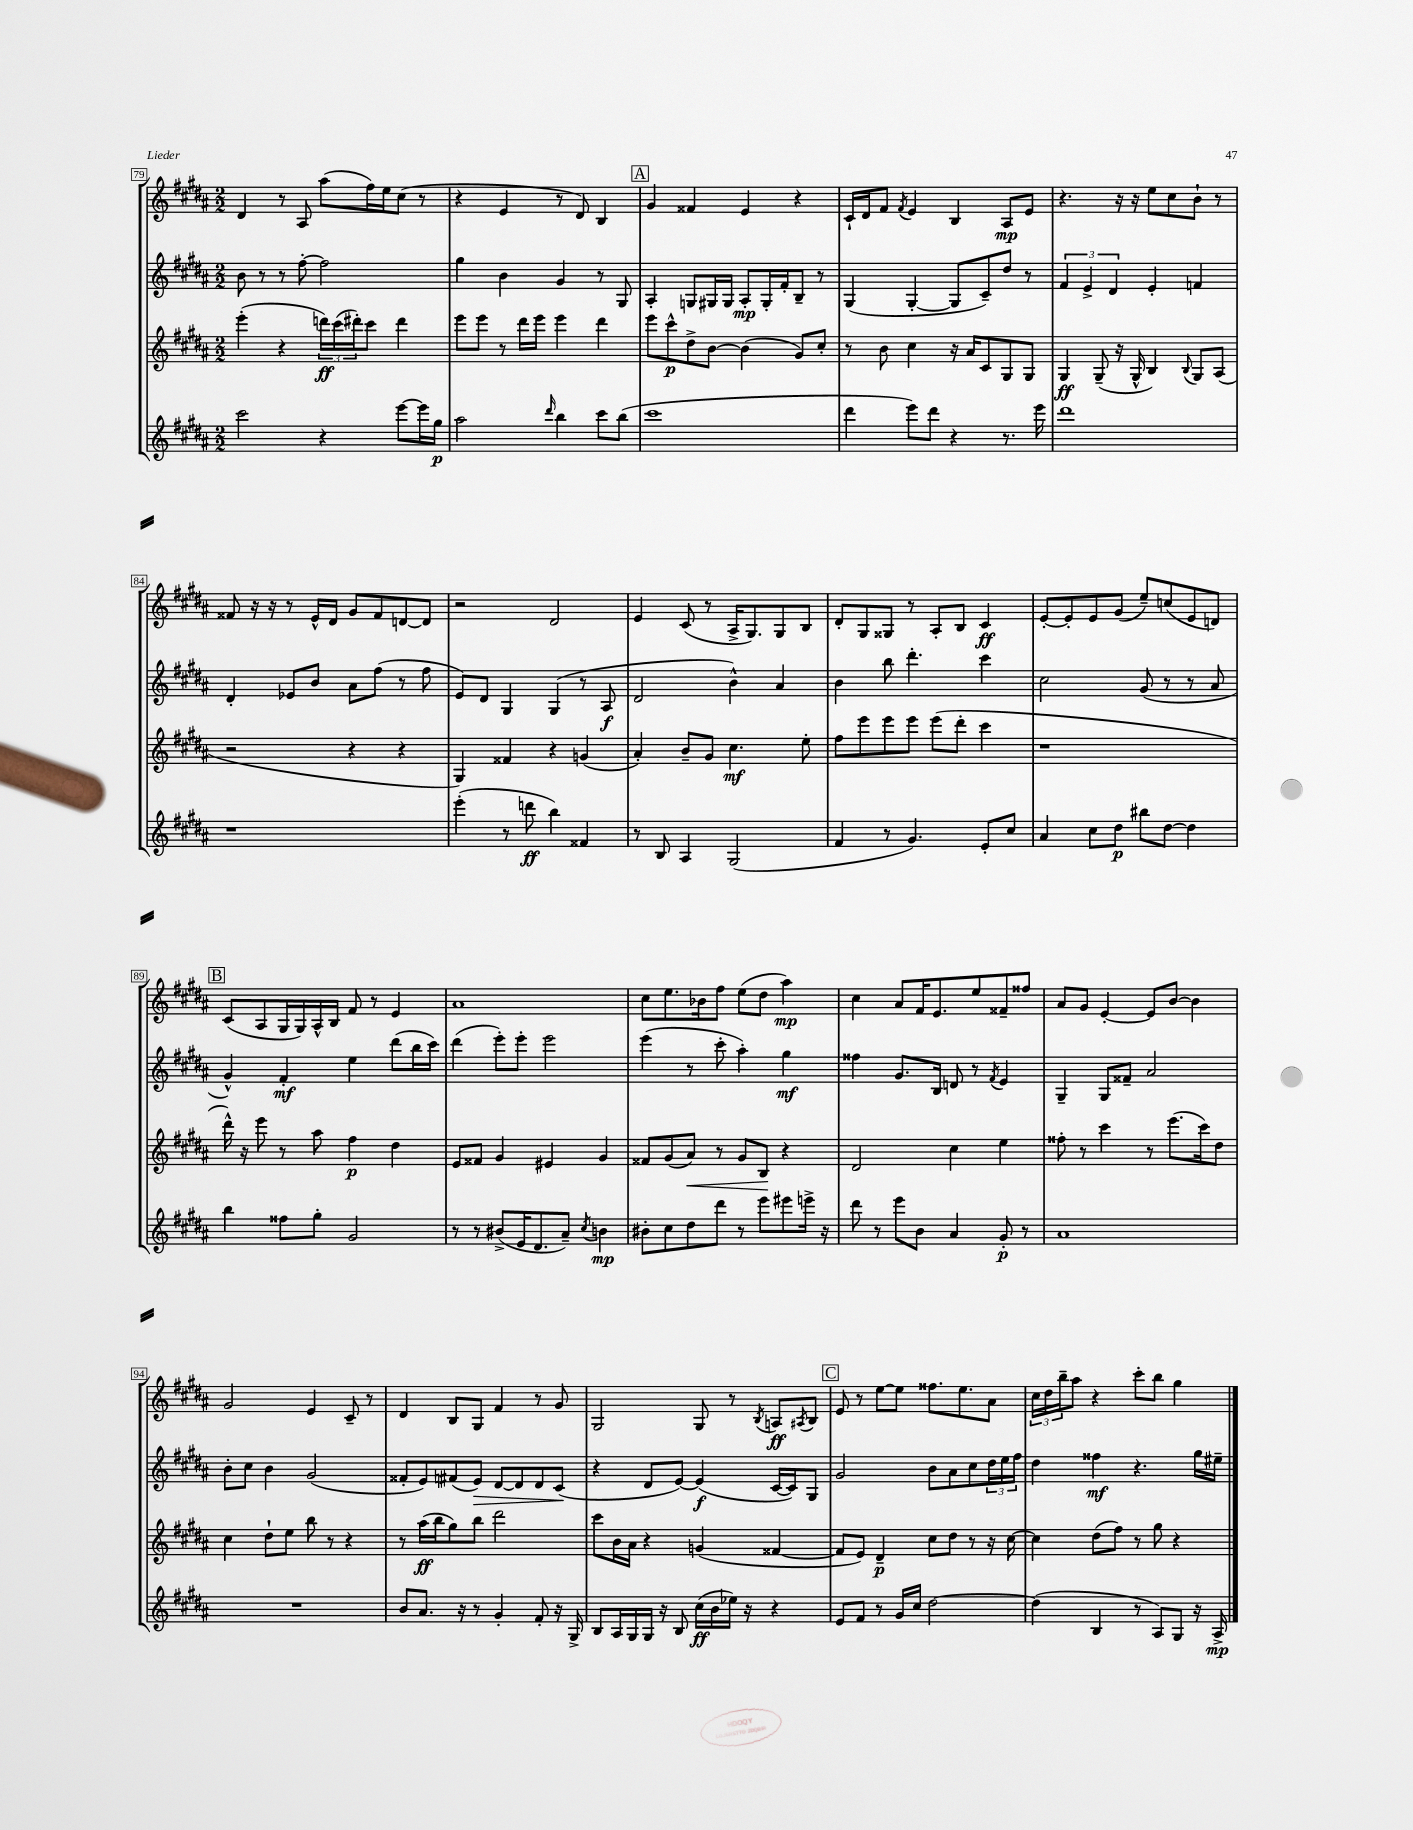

**kern	**dynam	**kern	**dynam	**kern	**dynam	**kern	**dynam
*part4	*part4	*part3	*part3	*part2	*part2	*part1	*part1
*staff4	*staff4	*staff3	*staff3	*staff2	*staff2	*staff1	*staff1
*clefG2	*	*clefG2	*	*clefG2	*	*clefG2	*
*k[f#c#g#d#a#]	*	*k[f#c#g#d#a#]	*	*k[f#c#g#d#a#]	*	*k[f#c#g#d#a#]	*
*M2/2	*	*M2/2	*	*M2/2	*	*M2/2	*
=79	=79	=79	=79	=79	=79	=79	=79
2ccc#\	.	(4eee'\	.	8b\	.	4d#/	.
.	.	.	.	8r	.	.	.
.	.	4r	.	8r	.	8r	.
.	.	.	.	[8ff#'\	.	8A#/	.
4r	.	24dddn\LL)	ff	2ff#\]	.	(8aa#\L	.
.	.	(24ccc#\	.	.	.	.	.
.	.	24ddd#X'\J)	.	.	.	.	.
.	.	8ccc#\J	.	.	.	16ff#\L)	.
.	.	.	.	.	.	16ee\J	.
[8eee\L	.	4ddd#\	.	.	.	(8cc#\J	.
16eee\L]	.	.	.	.	.	8r	.
16gg#\JJ	p	.	.	.	.	.	.
=80	=80	=80	=80	=80	=80	=80	=80
2aa#\	.	8eee\L	.	4gg#\	.	4r	.
.	.	8eee\J	.	.	.	.	.
.	.	8r	.	4b\	.	4e/	.
.	.	16ddd#\LL	.	.	.	.	.
.	.	16eee\JJ	.	.	.	.	.
16qqddd#/	.	.	.	.	.	.	.
4bb\	.	4eee\	.	4g#/	.	8r	.
.	.	.	.	.	.	8d#/)	.
8ccc#\L	.	4ddd#\	.	8r	.	4B/	.
(8bb\J	.	.	.	8G#/	.	.	.
!!LO:REH:place=s1:t=A
=81	=81	=81	=81	=81	=81	=81	=81
1ccc#	.	8eee\L	.	4A#'/	.	4g#/	.
.	.	8ccc#^^\	p	.	.	.	.
.	.	8dd#^\	.	8Gn/L	.	4f##X/	.
.	.	[8b\J	.	16G#X/L	.	.	.
.	.	.	.	16G#/JJ	.	.	.
.	.	(4b\]	.	8A#'/L	mp	4e/	.
.	.	.	.	16G#'/L	.	.	.
.	.	.	.	16f#'/J	.	.	.
.	.	8g#/L)	.	8B~/J	.	4r	.
.	.	8cc#'/J	.	8r	.	.	.
=82	=82	=82	=82	=82	=82	=82	=82
4ddd#\	.	8r	.	(4G#/	.	16c#`/LL	.
.	.	.	.	.	.	16d#/J	.
.	.	8b\	.	.	.	8f#/J	.
.	.	.	.	.	.	8qf#/	.
8eee\L)	.	4cc#\	.	[4G#'/	.	4e/	.
8ddd#\J	.	.	.	.	.	.	.
4r	.	16r	.	8G#/L]	.	4B/	.
.	.	16a#/KL	.	.	.	.	.
.	.	8c#/	.	8c#~/)	.	.	.
8.r	.	8G#/	.	8dd#/J	.	8A#/L	mp
.	.	8G#/J	.	8r	.	8e/J	.
16eee\	.	.	.	.	.	.	.
=83	=83	=83	=83	=83	=83	=83	=83
1ddd#	.	4G#/	ff	6f#/	.	4.r	.
.	.	.	.	6e^/	.	.	.
.	.	(8G#~/	.	.	.	.	.
.	.	.	.	6d#/	.	.	.
.	.	16r	.	.	.	16r	.
.	.	16G#^^/	.	.	.	16r	.
.	.	4B/)	.	4e'/	.	8ee\L	.
.	.	.	.	.	.	8cc#\	.
.	.	8qqB/	.	.	.	.	.
.	.	8G#/L	.	4fn/	.	8b`\J	.
.	.	(8A#/J	.	.	.	8r	.
!!LO:LB:g=z
=84	=84	=84	=84	=84	=84	=84	=84
1r	.	2r	.	4d#'/	.	8f##X/	.
.	.	.	.	.	.	16r	.
.	.	.	.	.	.	16r	.
.	.	.	.	8e-X/L	.	8r	.
.	.	.	.	8b/J	.	16e^^/LL	.
.	.	.	.	.	.	16d#/JJ	.
.	.	4r	.	8a#\L	.	8g#/L	.
.	.	.	.	(8ff#\J	.	8f##/	.
.	.	4r	.	8r	.	[8dn/	.
.	.	.	.	8ff#\	.	8d/J]	.
=85	=85	=85	=85	=85	=85	=85	=85
(4eee'\	.	4G#/)	.	8e/L)	.	2r	.
.	.	.	.	8d#/J	.	.	.
8r	.	4f##X/	.	4G#/	.	.	.
8dddn\	ff	.	.	.	.	.	.
4bb\)	.	4r	.	(4G#/	.	2d#/	.
4f##X/	.	(4gn/	.	8r	.	.	.
.	.	.	.	8A#/	f	.	.
=86	=86	=86	=86	=86	=86	=86	=86
8r	.	4a#'/)	.	2d#/	.	4e/	.
8B/	.	.	.	.	.	.	.
4A#/	.	8b~/L	.	.	.	(8c#/	.
.	.	8g#/J	.	.	.	8r	.
(2G#/	.	4.cc#\	mf	4b^^\)	.	16A#^/KL	.
.	.	.	.	.	.	8.G#/)	.
.	.	.	.	4a#/	.	8G#/	.
.	.	8ee'\	.	.	.	8B/J	.
=87	=87	=87	=87	=87	=87	=87	=87
4f#/	.	8ff#\L	.	4b\	.	8d#'/L	.
.	.	8eee\	.	.	.	8G#/	.
8r	.	8eee\	.	8bb\	.	8G##X/J	.
4.g#/)	.	8eee\J	.	4.ddd#'\	.	8r	.
.	.	(8eee\L	.	.	.	8A#'/L	.
.	.	8ddd#'\J	.	.	.	8B/J	.
8e'/L	.	4ccc#\	.	4ccc#\	.	4c#/	ff
8cc#/J	.	.	.	.	.	.	.
=88	=88	=88	=88	=88	=88	=88	=88
4a#/	.	1r	.	2cc#\	.	[8e'/L	.
.	.	.	.	.	.	8e'/]	.
8cc#\L	.	.	.	.	.	8e/	.
8dd#\J	p	.	.	.	.	(8g#/J	.
8bb#X\L	.	.	.	(8g#/	.	8ee~/L)	.
[8dd#\J	.	.	.	8r	.	(8ccn/	.
4dd#\]	.	.	.	8r	.	8e/	.
.	.	.	.	8a#/	.	8dn/J)	.
!!LO:LB:g=z
!!LO:REH:place=s1:t=B
=89	=89	=89	=89	=89	=89	=89	=89
4bb\	.	16ddd#^^\)	.	4g#^^/)	.	(8c#/L	.
.	.	16r	.	.	.	.	.
.	.	8eee\	.	.	.	8A#/	.
8ff##X\L	.	8r	.	4f#'/	mf	16G#/L	.
.	.	.	.	.	.	16G#/)	.
8gg#'\J	.	8aa#\	.	.	.	16A#^^/	.
.	.	.	.	.	.	16B/JJ	.
2g#/	.	4ff#\	p	4ee\	.	8f#/	.
.	.	.	.	.	.	8r	.
.	.	4dd#\	.	(8ddd#\L	.	4e/	.
.	.	.	.	16bb\L	.	.	.
.	.	.	.	16ccc#\JJ)	.	.	.
=90	=90	=90	=90	=90	=90	=90	=90
8r	.	8e/L	.	(4ddd#\	.	1a#	.
8r	.	8f##X/J	.	.	.	.	.
(8b#X^/L	.	4g#/	.	8eee'\L)	.	.	.
16e/K	.	.	.	8eee'\J	.	.	.
8.d#/	.	.	.	.	.	.	.
.	.	4e#X/	.	2eee\	.	.	.
8a#~/J)	.	.	.	.	.	.	.
8qcc#/	.	.	.	.	.	.	.
4bn\	mp	4g#/	.	.	.	.	.
=91	=91	=91	=91	=91	=91	=91	=91
8b#X'\L	.	8f##X/L	.	(4eee\	.	8cc#\L	.
8cc#\	.	(8g#/	.	.	.	8.ee\	.
!	!	!	!LO:HP:b	!	!	!	!
8dd#\	.	8a#/J)	<	8r	.	.	.
.	.	.	.	.	.	16b-X\k	.
8ddd#\J	.	8r	.	8ccc#'\	.	8ff#\J	.
8r	.	8g#/L	.	4aa#'\)	.	(8ee\L	.
8eee\L	.	8B/J	.	.	.	8dd#\J	.
8eee#X\	.	4r	[	4gg#\	mf	4aa#\)	mp
16eeen^\Jk	.	.	.	.	.	.	.
16r	.	.	.	.	.	.	.
=92	=92	=92	=92	=92	=92	=92	=92
8ddd#\	.	2d#/	.	4ff##X\	.	4cc#\	.
8r	.	.	.	.	.	.	.
8eee\L	.	.	.	8.g#/L	.	8a#/L	.
8b\J	.	.	.	.	.	16f#/K	.
.	.	.	.	16B/Jk	.	8.e/	.
4a#/	.	4cc#\	.	8dn/	.	.	.
.	.	.	.	8r	.	8ee/	.
.	.	.	.	8qf#/	.	.	.
8g#'/	p	4ee\	.	4e/	.	8f##X~/	.
8r	.	.	.	.	.	8ff##X/J	.
=93	=93	=93	=93	=93	=93	=93	=93
1a#	.	8ff##X'\	.	4G#~/	.	8a#/L	.
.	.	8r	.	.	.	8g#/J	.
.	.	4ccc#\	.	8G#/L	.	[4e'/	.
.	.	.	.	8f##X~/J	.	.	.
.	.	8r	.	2a#/	.	8e/L]	.
.	.	(8.eee\L	.	.	.	[8b/J	.
.	.	.	.	.	.	4b\]	.
.	.	16ccc#\k)	.	.	.	.	.
.	.	8dd#\J	.	.	.	.	.
!!LO:LB:g=z
=94	=94	=94	=94	=94	=94	=94	=94
1r	.	4cc#\	.	8b'\L	.	2g#/	.
.	.	.	.	8cc#\J	.	.	.
.	.	8dd#`\L	.	4b\	.	.	.
.	.	8ee\J	.	.	.	.	.
.	.	8bb\	.	(2g#/	.	4e/	.
.	.	8r	.	.	.	.	.
.	.	4r	.	.	.	8c#~/	.
.	.	.	.	.	.	8r	.
=95	=95	=95	=95	=95	=95	=95	=95
8b/L	.	8r	.	8f##X'/L	.	4d#/	.
8.a#/J	.	(16aa#\LL	ff	8e/)	.	.	.
.	.	16bb\J	.	.	.	.	.
.	.	8gg#\)	.	(8f#X/	.	8B/L	.
16r	.	.	.	.	.	.	.
!	!	!	!	!	!LO:HP:b	!	!
8r	.	8bb\J	.	8e/J)	>	8G#/J	.
4g#'/	.	2ddd#\	.	[8d#/L	.	4f#/	.
.	.	.	.	8d#/]	.	.	.
8f#'/	.	.	.	8d#/	.	8r	.
16r	.	.	.	(8c#/J	.	8g#/	.
16G#^/	.	.	.	.	.	.	.
.	.	.	.	.	]	.	.
=96	=96	=96	=96	=96	=96	=96	=96
8B/L	.	8ccc#\L	.	4r	.	2G#/	.
16A#/L	.	16b\L	.	.	.	.	.
16G#/	.	16a#\JJ	.	.	.	.	.
16G#/JJ	.	4r	.	8d#/L	.	.	.
16r	.	.	.	.	.	.	.
8B/	.	.	.	[8e/J)	.	.	.
(16cc#\LL	ff	(4gn/	.	(4e/]	f	8G#/	.
16b\	.	.	.	.	.	.	.
16ee-X\JJ)	.	.	.	.	.	8r	.
16r	.	.	.	.	.	.	.
.	.	.	.	.	.	8qB/	.
4r	.	[4f##X/	.	[16c#/LL	.	8An/L	ff
.	.	.	.	16c#/J])	.	.	.
.	.	.	.	.	.	8qA#X/	.
.	.	.	.	8G#/J	.	8B/J	.
!!LO:REH:place=s1:t=C
=97	=97	=97	=97	=97	=97	=97	=97
8e/L	.	8f##/L]	.	2g#/	.	8e/	.
8f#/J	.	8e/J)	.	.	.	8r	.
8r	.	4d#~/	p	.	.	[8ee\L	.
16g#/LL	.	.	.	.	.	8ee\J]	.
16cc#/JJ	.	.	.	.	.	.	.
[2dd#\	.	8cc#\L	.	8b\L	.	8.ff##X\L	.
.	.	8dd#\J	.	8a#\	.	.	.
.	.	.	.	.	.	8.ee\	.
.	.	8r	.	8cc#\	.	.	.
.	.	16r	.	24dd#\L	.	8a#\J	.
.	.	.	.	24ee\	.	.	.
.	.	[16cc#\	.	.	.	.	.
.	.	.	.	24ff#\JJ	.	.	.
=98	=98	=98	=98	=98	=98	=98	=98
(4dd#\]	.	4cc#\]	.	4dd#\	.	24cc#\LL	.
.	.	.	.	.	.	24dd#\	.
.	.	.	.	.	.	24bb~\J	.
.	.	.	.	.	.	8aa#\J	.
4B/	.	(8dd#\L	.	4ff##X\	mf	4r	.
.	.	8ff#\J)	.	.	.	.	.
8r	.	8r	.	4.r	.	8ccc#'\L	.
8A#/L)	.	8gg#\	.	.	.	8bb\J	.
8G#/J	.	4r	.	.	.	4gg#\	.
16r	.	.	.	16gg#\LL	.	.	.
16A#^/	mp	.	.	16ee#X~\JJ	.	.	.
==	==	==	==	==	==	==	==
*-	*-	*-	*-	*-	*-	*-	*-
